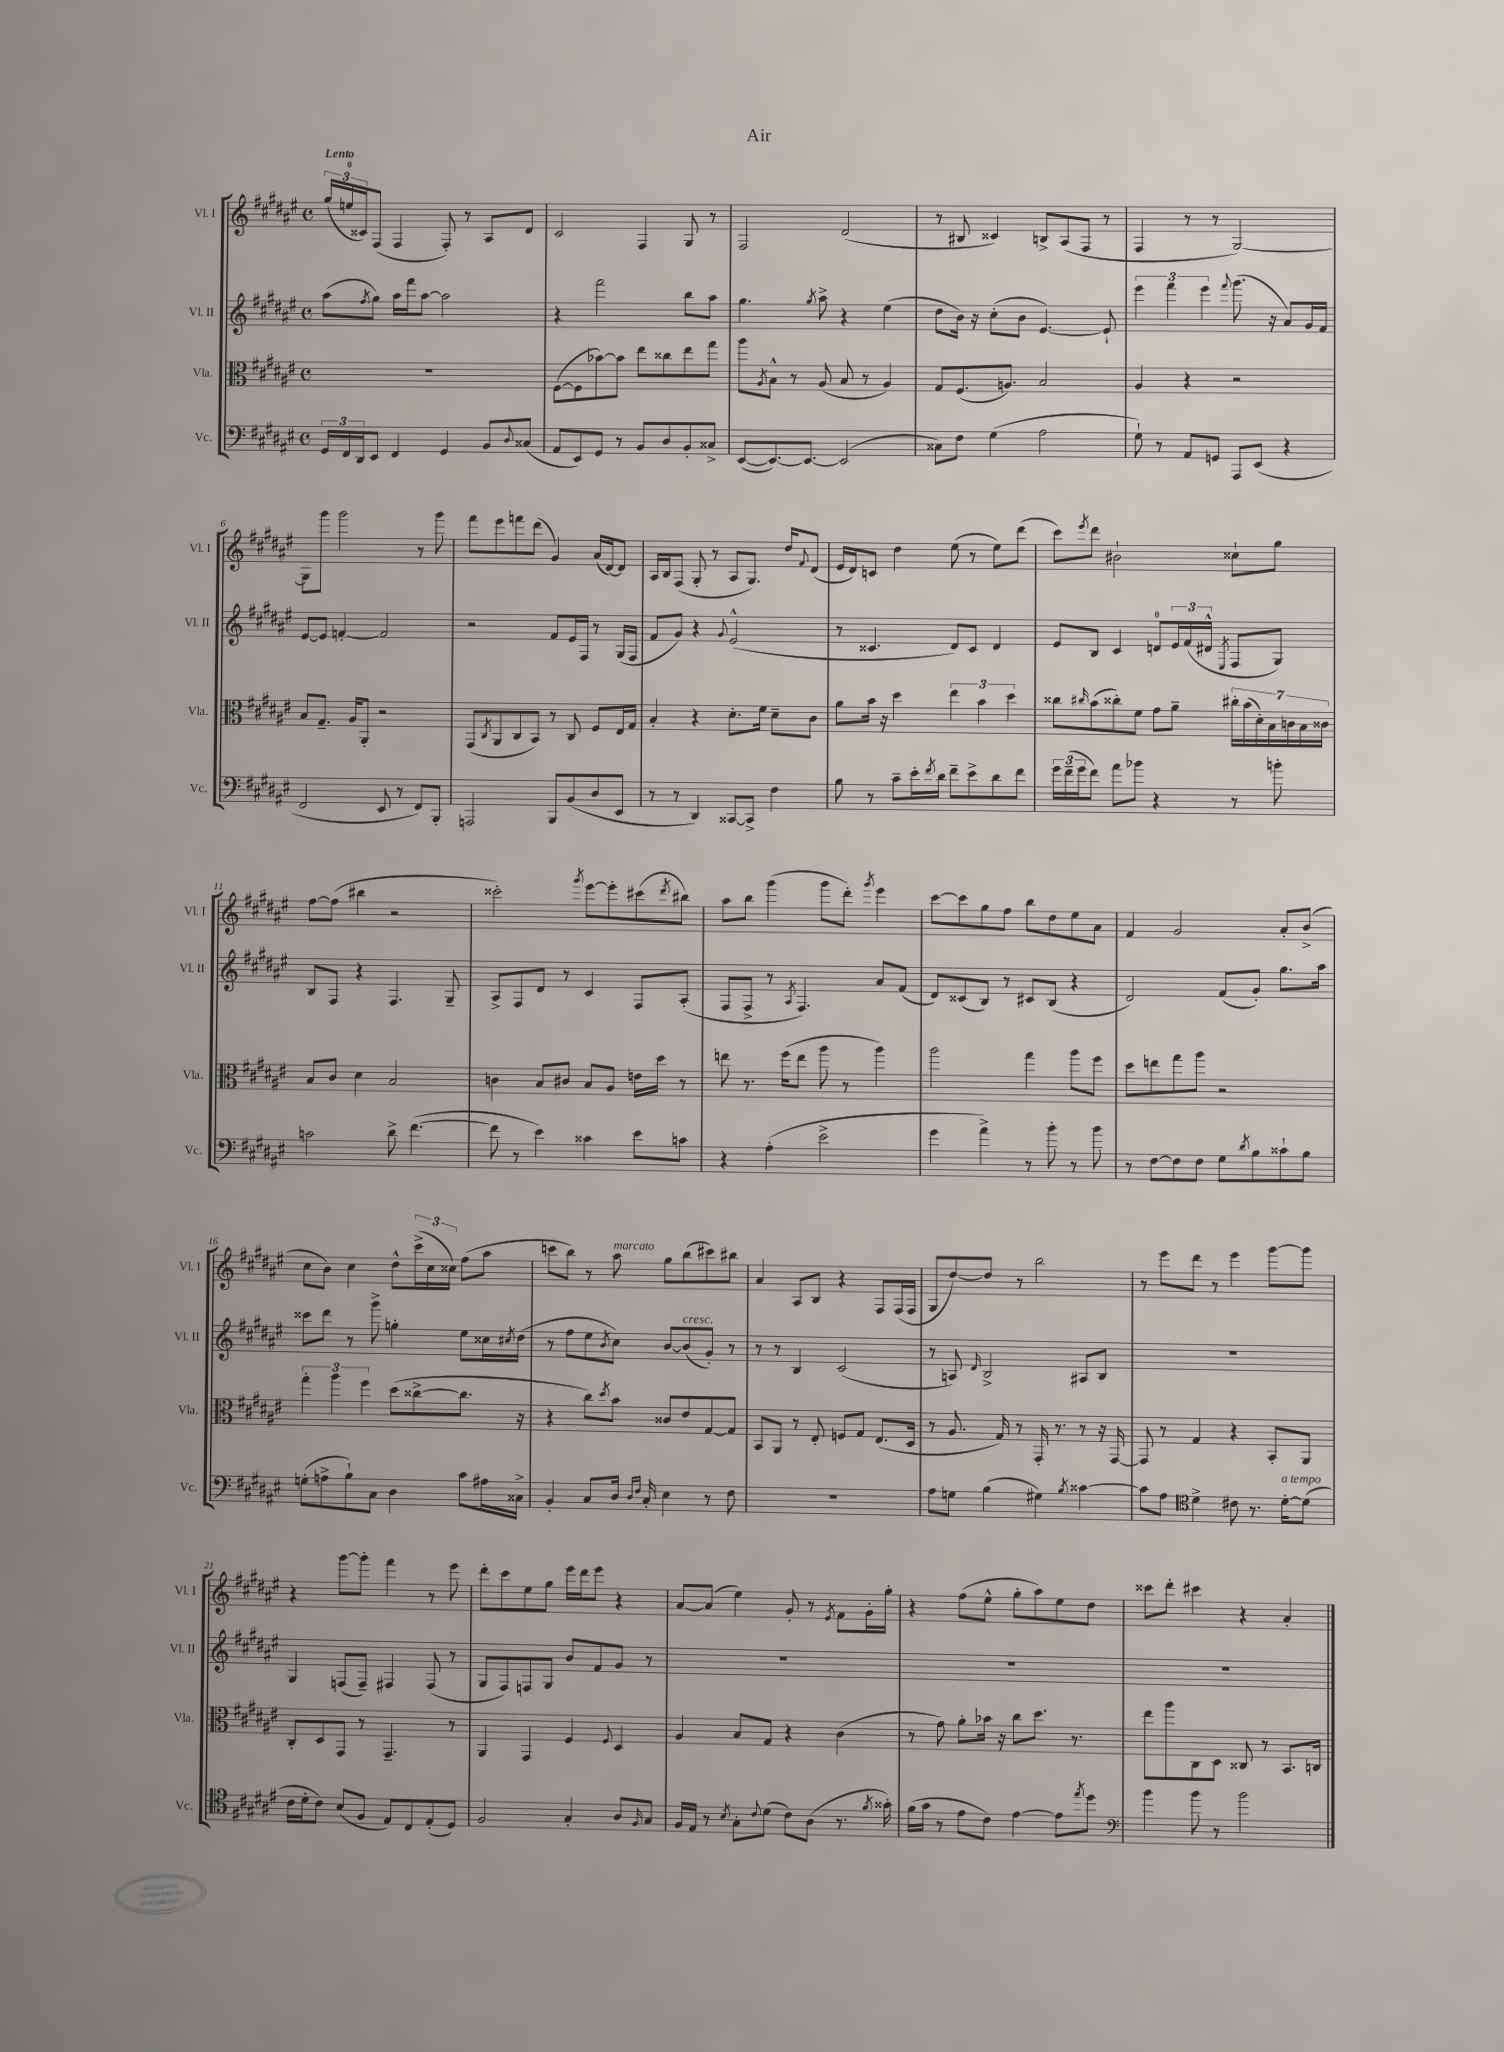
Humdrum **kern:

**kern	**kern	**kern	**kern
*part4	*part3	*part2	*part1
*staff4	*staff3	*staff2	*staff1
*I"Vc.	*I"Vla.	*I"Vl. II	*I"Vl. I
*I'Vc.	*I'Vla.	*I'Vl. II	*I'Vl. I
*clefF4	*clefC3	*clefG2	*clefG2
*k[f#c#g#d#a#e#]	*k[f#c#g#d#a#e#]	*k[f#c#g#d#a#e#]	*k[f#c#g#d#a#e#]
*M4/4	*M4/4	*M4/4	*M4/4
*met(c)	*met(c)	*met(c)	*met(c)
=1	=1	=1	=1
!	!	!	!LO:TX:a:B:t=Lento
24GG#/LL	1r	(8aa#\L	(24gg#/LL
24FF#/	.	.	24een/
24DD#/J	.	.	24c##X/J)
.	.	8qff#/	.
8EE#/J	.	8gg#\J)	(8F#/J
4FF#/	.	16aa#\LL	4F#/
.	.	16fff#\J	.
.	.	[8aa#\J	.
4GG#/	.	2aa#\]	8F#'/)
.	.	.	8r
8BB/L	.	.	8A#/L
8qqD#/	.	.	.
(8C##X/J	.	.	8d#/J
=2	=2	=2	=2
8AA#/L	([8F#\L	4r	2c#/
8EE#/)	8F#\]	.	.
8GG#/J	[8b-X\)	2fff#\	.
8r	8b-\J]	.	.
8BB/L	8ee#\L	.	4F#/
8D#/	8cc##X\	.	.
8BB'/	8ee#\	8bb\L	8G#/
8C##X^/J	8gg#\J	8aa#\J	8r
=3	=3	=3	=3
([8EE#/L	8aa#\L	4.gg#\	2F#/
.	8qA#/	.	.
8.EE#/_)	8B^^\J	.	.
.	8r	.	.
8.EE#/J_	.	.	.
.	.	8qgg#/	.
.	(8A#/	8aa#^\	.
(2EE#/]	8B/	4r	(2d#/
.	8r	.	.
.	4A#/)	(4ee#\	.
=4	=4	=4	=4
8C##X\L)	8G#/L	8dd#\L	8r
8F#\J	(8.F#/	16b\Jk)	8B#X/
.	.	16r	.
(4G#\	.	(8cc#'\L	4c##X/)
.	8.An/J)	.	.
.	.	8b\J	.
2A#\	2B/	[4.e#/)	8Bn^/L
.	.	.	(8A#/
.	.	.	8F#/J
.	.	8e#`/]	8r
=5	=5	=5	=5
8G#`\)	4A#/	6eee#\	4F#/
8r	.	.	.
.	.	6fff#\	.
8AA#/L	4r	.	8r
.	.	6eee#\	.
8GGn/J	.	.	8r
.	.	8qqfff#/	.
8AAA#/L	2r	(8.ggg#\	[2G#/)
(8EE#/J	.	.	.
.	.	16r	.
4r	.	8a#/L)	.
.	.	16g#/L	.
.	.	16f#/JJ	.
!!LO:LB:g=z
=6	=6	=6	=6
2FF#/	8B/L	[8e#/L	8G#\L]
.	8.G#~/J	8e#/J]	8ggg#\J
.	.	[4fn'/	2ggg#\
.	16A#/KL	.	.
.	8AA#'/J	.	.
8EE#/	2r	2f/]	.
8r	.	.	.
8FF#/L)	.	.	8r
8BBB'/J	.	.	8ggg#\
=7	=7	=7	=7
2AAAn/	(8GG#/L	2r	8fff#\L
.	8qC#/	.	.
.	8AA#/	.	8eee#\
.	8C#/	.	8fffn\
.	8BB/J)	.	(8ddd#\J
8BBB/L	8r	8f#/L	4g#/)
(8BB/	8C#/	16e#/L	.
.	.	16F#/JJ	.
8D#/	8F#/L	8r	(16a#/LL
.	.	.	[16d#/J)
8EE#/J	16E#/L	(16G#/LL	8d#/J]
.	16G#/JJ	16F#/JJ	.
=8	=8	=8	=8
8r	4B'/	8f#/L	16A#/LL
.	.	.	16B/J
8r	.	8g#/J)	(8F#/J
4DD#/)	4r	4r	8G#'/
.	.	.	8r
.	.	8qqg#/	.
[8CC##X/L	8.d#'\L	(2e#^^/	8A#/L
8CC##^/J]	.	.	8.G#/J)
.	16f#\Jk	.	.
4F#\	8d#~\L	.	.
.	.	.	16dd#/KL
.	.	.	8qqf#/
.	8c#\J	.	(8d#/J
=9	=9	=9	=9
8B\	8a#\L	8r	16e#/LL
.	.	.	16d#/J)
8r	16b\Jk	4.c##X/	8cn/J
.	16r	.	.
8c#~\L	4dd#\	.	4dd#\
16e#'\L	.	.	.
8qf#/	.	.	.
16d#\JJ	.	.	.
8f#~\L	6ee#\	8d#/L)	(8ee#\
8e#^\	.	8c##/J	8r
.	6b\	.	.
8d#\	.	4d#/	8ee#\L)
.	6dd#\	.	.
8f#\J	.	.	(8ddd#\J
=10	=10	=10	=10
24g#\LL	8cc##X\L	8e#/L	8ccc#\L)
(24f#~\	.	.	.
24g#\J	.	.	.
.	16qqcc#X/	.	8qeee#/
8f#\J)	(8b\	8B/J	8ddd#\J
8a#\L	8cc##X'\)	4c#/	2b#X`\
8b-X\J	8f#\J	.	.
4r	8g#\L	8dn/L	.
.	8a#~\J	24e#/L	.
.	.	(24f#/	.
.	.	24d#X^^/JJ	.
.	.	8qE#/	.
8r	28cc#X'\LL	8F#/L	8cc##X`\L
.	(28b\	.	.
.	28d#'\)	.	.
.	28B\	.	.
8bn'\	.	8G#/J)	8gg#\J
.	28cn\	.	.
.	28B\	.	.
.	28c##X\JJ	.	.
!!LO:LB:g=z
=11	=11	=11	=11
2cn\	8B/L	8B/L	[8ff#\L
.	8c#/J	8F#/J	(8ff#\J]
.	4d#\	4r	4bb#X\
8d#^\	2B/	4.F#/	2r
([4.f#\	.	.	.
.	.	8G#~/	.
=12	=12	=12	=12
8f#\]	4cn\	8A#^/L	2ccc##X'\)
8r	.	8F#/	.
4e#\)	8B/L	8d#/J	.
.	8c#X/J	8r	.
.	.	.	8qggg#/
4c##X\	8B/L	4c#/	[8eee#\L
.	8A#/J	.	8eee#'\]
8e#\L	16en\LL	8F#/L	(8ccc#X\
.	16dd#\JJ	.	.
.	.	.	8qddd#/
8cn\J	8r	(8A#'/J	8bb#X\J)
=13	=13	=13	=13
4r	8een\	8F#/L	8aa#\L
.	8.r	8F#^/J	8bb\J
(4A#'\	.	8r	(4ggg#\
.	(16ff#\KL	.	.
.	.	8qA#/	.
.	8ee\J	4.F#/)	.
2e#^\	8aa#\	.	8ggg#\L
.	8r	.	8ddd#'\J)
.	.	.	8qggg#/
.	4aa#\)	8a#/L	4eee#\
.	.	(8f#/J	.
=14	=14	=14	=14
4g#\	2aa#\	8d#/L)	[8ccc#\L
.	.	(8c##X/	8ccc#\]
4a#^\)	.	8B/J)	8gg#\
.	.	8r	8ff#\J
8r	4gg#\	8c#X/L	8bb\L
8b'\	.	(8B/J	8dd#\
8r	8aa#\L	4r	8ee#\
8b\	8ff#\J	.	8a#\J
=15	=15	=15	=15
8r	8dd#\L	2d#/)	4f#/
[8F#\L	8een\	.	.
8F#\]	8gg#\	.	2g#/
8F#\J	8aa#\J	.	.
8G#\L	2r	(8f#/L	.
8qd#/	.	.	.
8B\	.	8g#'/J)	.
8c##X`\	.	8.gg#\L	8a#'/L
8B\J	.	.	(8b^/J
.	.	16aa#\Jk	.
!!LO:LB:g=z
=16	=16	=16	=16
(8Gn'\L	6gg#'\	8ccc##X\L	8cc#\L
8An^\	.	8ddd#\J	8b\J)
.	6aa#\	.	.
8B`\)	.	8r	4cc#\
.	6ff#\	.	.
8C#\J	.	8ggg#^\	.
4D#\	(8dd#\L	4ggn'\	8dd#^^\L
.	[8cc##X^\	.	(24ccc#^\L
.	.	.	24cc#\
.	.	.	24cc##X\JJ)
8c#\L	8.cc##\J]	8ee#\L	(8ff#\L
16A#X\L	.	16cc##X\L	8aa#\J
.	.	8qcc#X/	.
16C##X^\JJ	16r	(16dd#\JJ	.
=17	=17	=17	=17
4BB'/	4r	8r	8cccn\L
.	.	8ff#\L	8bb\J)
8C#/L	8cc#\L)	8ee#\	8r
.	8qdd#/	8qb/	.
!	!	!	!LO:TX:a:i:t=marcato
16D#/Jk	8b\J	8cc#\J)	8aa#\
16qqD#/LL	.	.	.
16qqF#/JJ	.	.	.
16C#'/	.	.	.
4E#\	8c##X/L	[8b/L	8gg#\L
!	!	!LO:TX:a:i:t=cresc.	!
.	8e#/	(8b/]	(8bb\
8r	[8G#/	8g#'/J)	8ccc#X\)
8F#\	8G#/J]	8r	8bb#X\J
=18	=18	=18	=18
1r	8BB/L	8r	4a#/
.	8AA#/J	8r	.
.	8r	4B/	8A#/L
.	8E#'/	.	8B/J
.	8Fn/L	(2c#/	4r
.	8G#/J	.	.
.	(8.E#/L	.	8F#/L
.	.	.	(16F#/L
.	16D#/Jk	.	16F#/JJ
=19	=19	=19	=19
8A#\L	8r	8r	8G#/L
8Gn\J	8.A#/	8An/)	[8dd#/)
.	.	16qqd#/	.
(4B\	.	2B^/	8dd#/J]
.	16G#/)	.	.
.	8r	.	8r
4G#X\)	16GG#'/	.	2bb\
.	8.r	.	.
8qB/	.	.	.
[4c##X\	8r	8A#X/L	.
.	16r	8B/J	.
.	[16GG#/	.	.
=20	=20	=20	=20
8c##\L]	8GG#/]	1r	8r
8A#\J	8r	.	8eee#\L
*clefC4	*	*	*
4d#^\	4G#/	.	8ddd#\J
.	.	.	8r
8c#X\	4r	.	4eee#\
8.r	.	.	.
.	8BB'/L	.	[8ggg#\L
!LO:TX:a:i:t=a tempo	!	!	!
[16d#'\KL	.	.	.
(8d#\J]	8AA#/J	.	8ggg#\J]
!!LO:LB:g=z
=21	=21	=21	=21
16c#\LL	8C#'/L	4G#/	4r
16d#'\J	.	.	.
8c#\J)	8D#/	.	.
(8B/L	8GG#/J	(8Fn/L	[8ggg#\L
8F#/J	8r	8F~/J)	8ggg#'\J]
8E#/L)	4.GG#~/	4F#X/	4fff#\
8C#/	.	.	.
(8E#'/	.	(8F#/	8r
8D#/J)	8r	8r	8eee#\
=22	=22	=22	=22
2F#/	4AA#/	8G#/L	8ddd#'\L
.	.	8F#/)	8ccc#\
.	4GG#/	8Fn/	8ee#\
.	.	8G#/J	8gg#\J
4G#'/	4F#/	8b/L	16eee#\LL
.	.	.	16ddd#\J
.	.	8f#/	8eee#\J
.	8qqF#/	.	.
8A#/L	4D#/	8g#/J	4r
16qqF#/	.	.	.
8G#/J	.	8r	.
=23	=23	=23	=23
16F#/LL	4A#/	1r	[8a#/L
16E#/JJ	.	.	.
8r	.	.	(8a#/J]
8qB/	.	.	.
8G#'\L	8B/L	.	4ee#\)
8qqc#/	.	.	.
(8d#\J	8G#/J	.	.
8c#\L)	4r	.	8g#'/
(8A#\J	.	.	8r
.	.	.	8qe#/
8.r	(4c#\	.	8f#\L
.	.	.	16g#'\L
8qf#/	.	.	.
16g##X'\)	.	.	16gg#'\JJ
=24	=24	=24	=24
(16f#\LL	8r	1r	4r
16g#\JJ	.	.	.
8r	8g#\)	.	.
8e#\L	8a#'\L	.	(8ff#\L
8c#\J)	16b-X\Jk	.	8ee#^^\J
.	16r	.	.
[4e#\	8cc#\L	.	8gg#'\L
.	8.dd#\J	.	8aa#\)
8e#\L]	.	.	8ee#\
.	8.r	.	.
8qee#/	.	.	.
8dd#\J	.	.	8dd#\J
=25	=25	=25	=25
*clefF4	*	*	*
4b\	8ee#\L	1r	8ccc##X\L
.	8aa#\	.	8ddd#'\J
8b\	8C#\	.	4ccc#X\
8r	8D#\J	.	.
2b\	8C##X/	.	4r
.	8r	.	.
.	8.BB/L	.	4a#'/
.	16Cn/Jk	.	.
==	==	==	==
*-	*-	*-	*-
